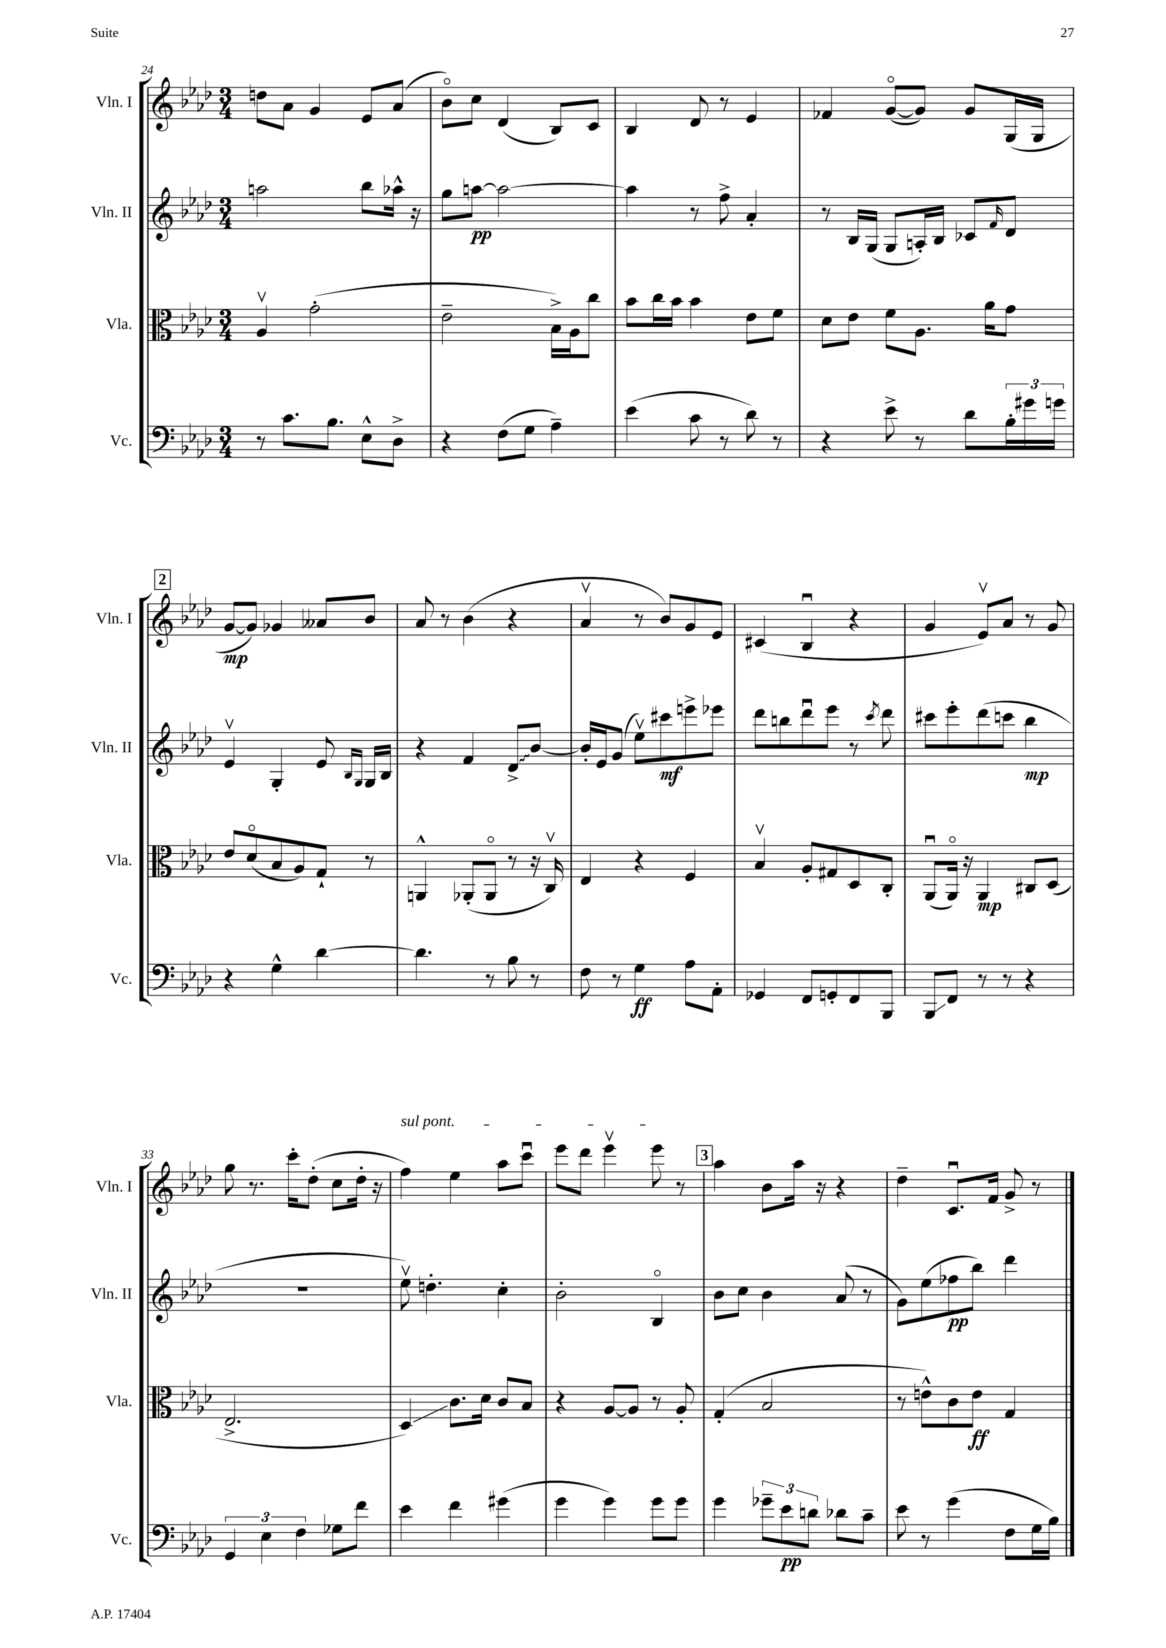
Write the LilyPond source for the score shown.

<<
\new StaffGroup <<
\new Staff = "s0" \with { instrumentName = "Vln. I" shortInstrumentName = "Vln. I" } {
    \clef treble \key aes \major \numericTimeSignature \time 3/4
    d''8 aes'8 g'4 ees'8 aes'8( |
    bes'8\flageolet) c''8 des'4( bes8) c'8 |
    bes4 des'8 r8 ees'4 |
    fes'4 g'8~\flageolet( g'8) g'8 g16( g16 |
    \mark \markup { \box "2" } g'8~\mp g'8) ges'4 aeses'8 bes'8 |
    aes'8 r8 bes'4( r4 |
    aes'4\upbow r8 bes'8) g'8 ees'8 |
    cis'4( bes4\downbow r4 |
    g'4 ees'8\upbow) aes'8 r8 g'8 |
    g''8 r8. c'''16-. des''8-.( c''8 des''16-. r16 |
    \once \override TextSpanner.bound-details.left.text = \markup { \italic "sul pont." } f''4\startTextSpan) ees''4 aes''8 c'''8\downbow |
    ees'''8 des'''8 ees'''4\upbow ees'''8\stopTextSpan r8 |
    \mark \markup { \box "3" } aes''4 bes'8 aes''16 r16 r4 |
    des''4-- c'8.\downbow f'16 g'8-> r8 \bar "|." |
}
\new Staff = "s1" \with { instrumentName = "Vln. II" shortInstrumentName = "Vln. II" } {
    \clef treble \key aes \major \numericTimeSignature \time 3/4
    a''2 bes''8 aes''16-^ r16 |
    g''8 a''8~\pp a''2~ |
    a''4 r8 f''8-> aes'4-. |
    r8 bes16 g16( g8 a16-.) bes16 ces'8 \grace { f'16 } des'8 |
    \mark \markup { \box "2" } ees'4\upbow g4-. ees'8 \grace { bes16 g16 } g16 bes16 |
    r4 f'4 \once \override Glissando.style = #'zigzag des'8->\glissando bes'8~ |
    bes'16-. ees'16 g'8( ees''8\upbow) cis'''8\mf e'''8-> ees'''8 |
    des'''8 b''8 des'''8\downbow ees'''8 r8 \acciaccatura { c'''8 } des'''8 |
    cis'''8 ees'''8-. des'''8( c'''8 bes''4\mp |
    R2. |
    ees''8\upbow) d''4.-. c''4-. |
    bes'2-. bes4\flageolet |
    \mark \markup { \box "3" } bes'8 c''8 bes'4 aes'8( r8 |
    g'8) ees''8( fes''8\pp bes''8) des'''4 \bar "|." |
}
\new Staff = "s2" \with { instrumentName = "Vla." shortInstrumentName = "Vla." } {
    \clef alto \key aes \major \numericTimeSignature \time 3/4
    aes4\upbow g'2-.( |
    ees'2-- bes16->) aes16 c''8 |
    bes'8 c''16 bes'16 bes'4 ees'8 f'8 |
    des'8 ees'8 f'8 aes8. aes'16 g'8 |
    \mark \markup { \box "2" } ees'8 des'8\flageolet( bes8 aes8) g8-! r8 |
    a,4-^ aes,8-.( aes,8\flageolet r8 r16 c16\upbow) |
    ees4 r4 f4 |
    bes4\upbow aes8-. gis8 des8 c8-. |
    aes,8\downbow( aes,16\flageolet) r16 aes,4\mp cis8 des8( |
    ees2.-> |
    des4\glissando) c'8. des'16 c'8 bes8 |
    r4 aes8~ aes8 r8 aes8-. |
    \mark \markup { \box "3" } g4-.( bes2 |
    r8 e'8-^) c'8 e'8\ff g4 \bar "|." |
}
\new Staff = "s3" \with { instrumentName = "Vc." shortInstrumentName = "Vc." } {
    \clef bass \key aes \major \numericTimeSignature \time 3/4
    r8 c'8. bes8. ees8-^ des8-> |
    r4 f8( g8 aes4--) |
    ees'4( c'8 r8 des'8) r8 |
    r4 ees'8-> r8 des'8 \tuplet 3/2 { bes16-. gis'16 g'16 } |
    \mark \markup { \box "2" } r4 g4-^ des'4~ |
    des'4. r8 bes8 r8 |
    f8 r8 g4\ff aes8 aes,8-. |
    ges,4 f,8 g,8-. f,8 bes,,8 |
    bes,,8\glissando f,8 r8 r8 r4 |
    \tuplet 3/2 { g,4 ees4 f4 } ges8 f'8 |
    ees'4 f'4 gis'4( |
    g'4 g'4) g'8 g'8 |
    \mark \markup { \box "3" } g'4 \tuplet 3/2 { ges'8-- ees'8\pp d'8 } des'8 c'8-- |
    ees'8 r8 g'4( f8 g16 bes16) \bar "|." |
}
>>
>>
\layout { \context { \Score currentBarNumber = #24 } }
